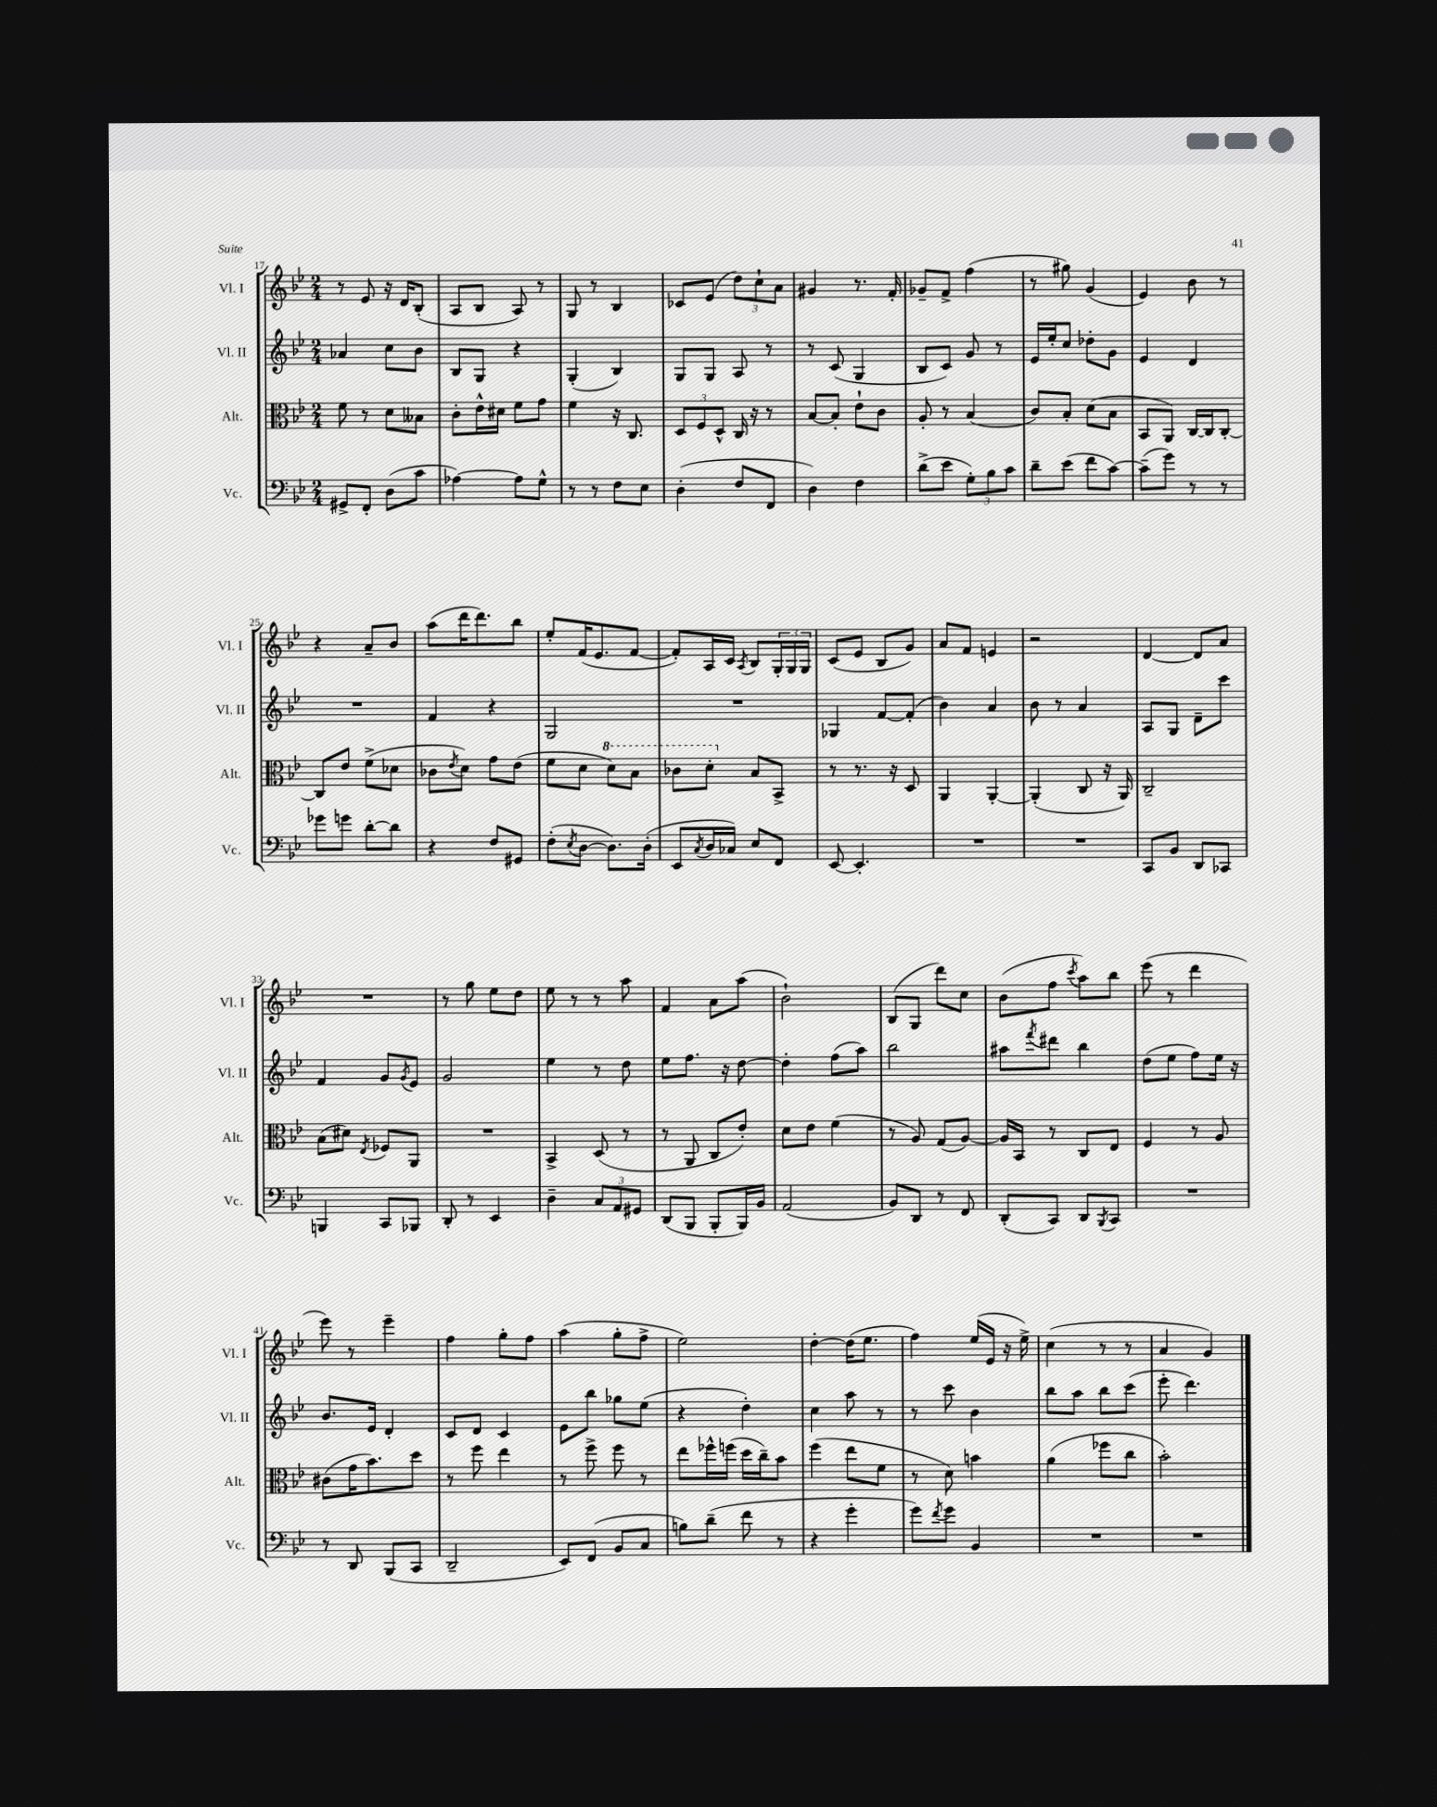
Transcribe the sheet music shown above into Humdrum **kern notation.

**kern	**kern	**kern	**kern
*staff4	*staff3	*staff2	*staff1
*clefF4	*clefC3	*clefG2	*clefG2
*k[b-e-]	*k[b-e-]	*k[b-e-]	*k[b-e-]
*M2/4	*M2/4	*M2/4	*M2/4
8GG#^	8f	4a-	8r
8FF'	8r	.	8e-
(8D	8d	8cc	16r
.	.	.	16d
8c	8B--	8b-	(8B-'
=	=	=	=
[4A-)	8c'	8B-	8A
.	16e-^^	8G	8B-
.	16d#	.	.
8A-]	8f	4r	8A)
8G^^	8g	.	8r
=	=	=	=
8r	4f	(4G'	8G
8r	.	.	8r
8F	16r	4B-)	4B-
.	8.C	.	.
8E-	.	.	.
=	=	=	=
(4D'	12D	8G	8c-
.	12F	.	.
.	.	8G	(8e-
.	12D^^	.	.
8F	16C	8A	12dd)
.	16r	.	.
.	.	.	12cc`
8FF	8r	8r	.
.	.	.	12a
=	=	=	=
4D)	[8B-	8r	4g#
.	8B-']	(8c	.
4F	8e-`	4G	8.r
.	8c	.	.
.	.	.	16f'
=	=	=	=
(8d^	8A'	8B-	8g-~
8e-	8r	8c)	8f^
12G')	(4B-	8g	(4ff
12B-	.	.	.
.	.	8r	.
12c	.	.	.
=	=	=	=
8d~	8c)	16e-	8r
.	.	16ee-'	.
(8e-	8B-'	8cc	8gg#)
8f	(8d	8dd-'	(4g
[8c)	8B-	8g	.
=	=	=	=
(8c~]	8BB-	4e-	4e-)
8g)	8AA)	.	.
8r	[16C	4d	8b-
.	16C]	.	.
8r	[8C'	.	8r
=	=	=	=
8g-	8C]	2r	4r
8g	8e-	.	.
[8d'	(8f^	.	8a~
8d]	8d-	.	8b-
=	=	=	=
4r	8c-	4f	(8aa
.	8qe-	.	.
.	8d)	.	16ddd
.	.	.	8.ddd)
8F	8g	4r	.
8GG#	(8e-	.	8bb-
=	=	=	=
(8F'	8f	2G	8ee-'
8qE-	.	.	.
[8D	8d	.	(16f
.	.	.	8.e-
8.D])	8dd)	.	.
.	8b-	.	[8f
(16D'	.	.	.
=	=	=	=
8EE-	8cc-	2r	8f'])
8qC	.	.	.
16D	8dd'	.	16A
16C-)	.	.	16c
.	.	.	8qA
8E-	8B-	.	8B-
8FF	8BB-^	.	24G'
.	.	.	24G
.	.	.	24G
=	=	=	=
[8EE-	8r	4G-	(8c
4.EE-']	8.r	.	8e-
.	.	[8f	8B-
.	16r	.	.
.	8D	(8f']	8g)
=	=	=	=
2r	4AA	4b-)	8a
.	.	.	8f
.	[4AA'	4a	4e
=	=	=	=
2r	(4AA']	8b-	2r
.	.	8r	.
.	8C	4a	.
.	16r	.	.
.	16AA)	.	.
=	=	=	=
8CC	2C~	8A	[4d
8BB-	.	8G	.
8DD	.	8d~	8d]
8CC-	.	8ccc	8a
=	=	=	=
4BBB	(8B-	4f	2r
.	8d#)	.	.
.	8qE-	.	.
8CC	8F-	8g	.
.	.	8qg	.
8BBB-	8AA	8e-	.
=	=	=	=
8DD'	2r	2g	8r
8r	.	.	8gg
4EE-	.	.	8ee-
.	.	.	8dd
=	=	=	=
4D~	4BB-^	4ee-	8ee-
.	.	.	8r
12C	(8D	8r	8r
12AA	.	.	.
.	8r	8dd	8aa
12GG#	.	.	.
=	=	=	=
(8DD	8r	8ee-	4f
8BBB-	8AA	8.ff	.
8BBB-'	8C	.	8a
.	.	16r	.
16BBB-)	8e-')	[8dd	(8aa
16BB-	.	.	.
=	=	=	=
(2AA	8d	4dd']	2b-`)
.	8e-	.	.
.	(4f	(8ff	.
.	.	8aa)	.
=	=	=	=
8BB-)	8r	2bb-	(8B-
8DD	8A)	.	8G
8r	(8G	.	8ddd)
8FF	[8A)	.	8cc
=	=	=	=
(8DD'	16A]	8aa#	(8b-
.	16BB-	.	.
.	.	8qfff	.
8CC)	8r	8ddd#	8ff
.	.	.	8qccc
8DD	8C	4bb-	8aa)
8qBBB-	.	.	.
8CC	8E-	.	8bb-
=	=	=	=
2r	4F	(8dd	(8eee-
.	.	8ee-	8r
.	8r	8ff)	4ddd
.	8A	16ee-	.
.	.	16r	.
=	=	=	=
8r	(8c#	8.b-	8eee-)
8DD	16g	.	8r
.	8.b-)	16e-	.
(8BBB-	.	4d'	4eee-~
8CC	8dd	.	.
=	=	=	=
2DD~	8r	8c	4ff
.	8ff	8d	.
.	4ee-	4c	8gg'
.	.	.	8ff
=	=	=	=
8EE-)	8r	8e-	(4aa
(8FF	8ff^	8bb-	.
8BB-	8ff	8gg-	8gg'
8C	8r	(8ee-	8ff^
=	=	=	=
8B)	8ee-	4r	2ee-)
(8d~	16ff-^^	.	.
.	(16ff	.	.
8f	16dd	4dd')	.
.	16cc~)	.	.
8r	8b-	.	.
=	=	=	=
4r	(4ff	4cc	[4dd'
4g'	8ee-	8aa	(16dd]
.	.	.	8.ee-
.	8f	8r	.
=	=	=	=
8g)	8r	8r	4ff)
8qf	.	.	.
8g	8d)	8ccc	.
4BB-	4b	4b-	(16ee-
.	.	.	16e-
.	.	.	16r
.	.	.	16ee-^)
=	=	=	=
2r	(4a	8bb-	(4cc
.	.	8aa	.
.	8ff-	8bb-	8r
.	8cc	(8ccc	8r
=	=	=	=
2r	2b-')	8eee-'	4a
.	.	4.ddd)	.
.	.	.	4g)
==	==	==	==
*-	*-	*-	*-
